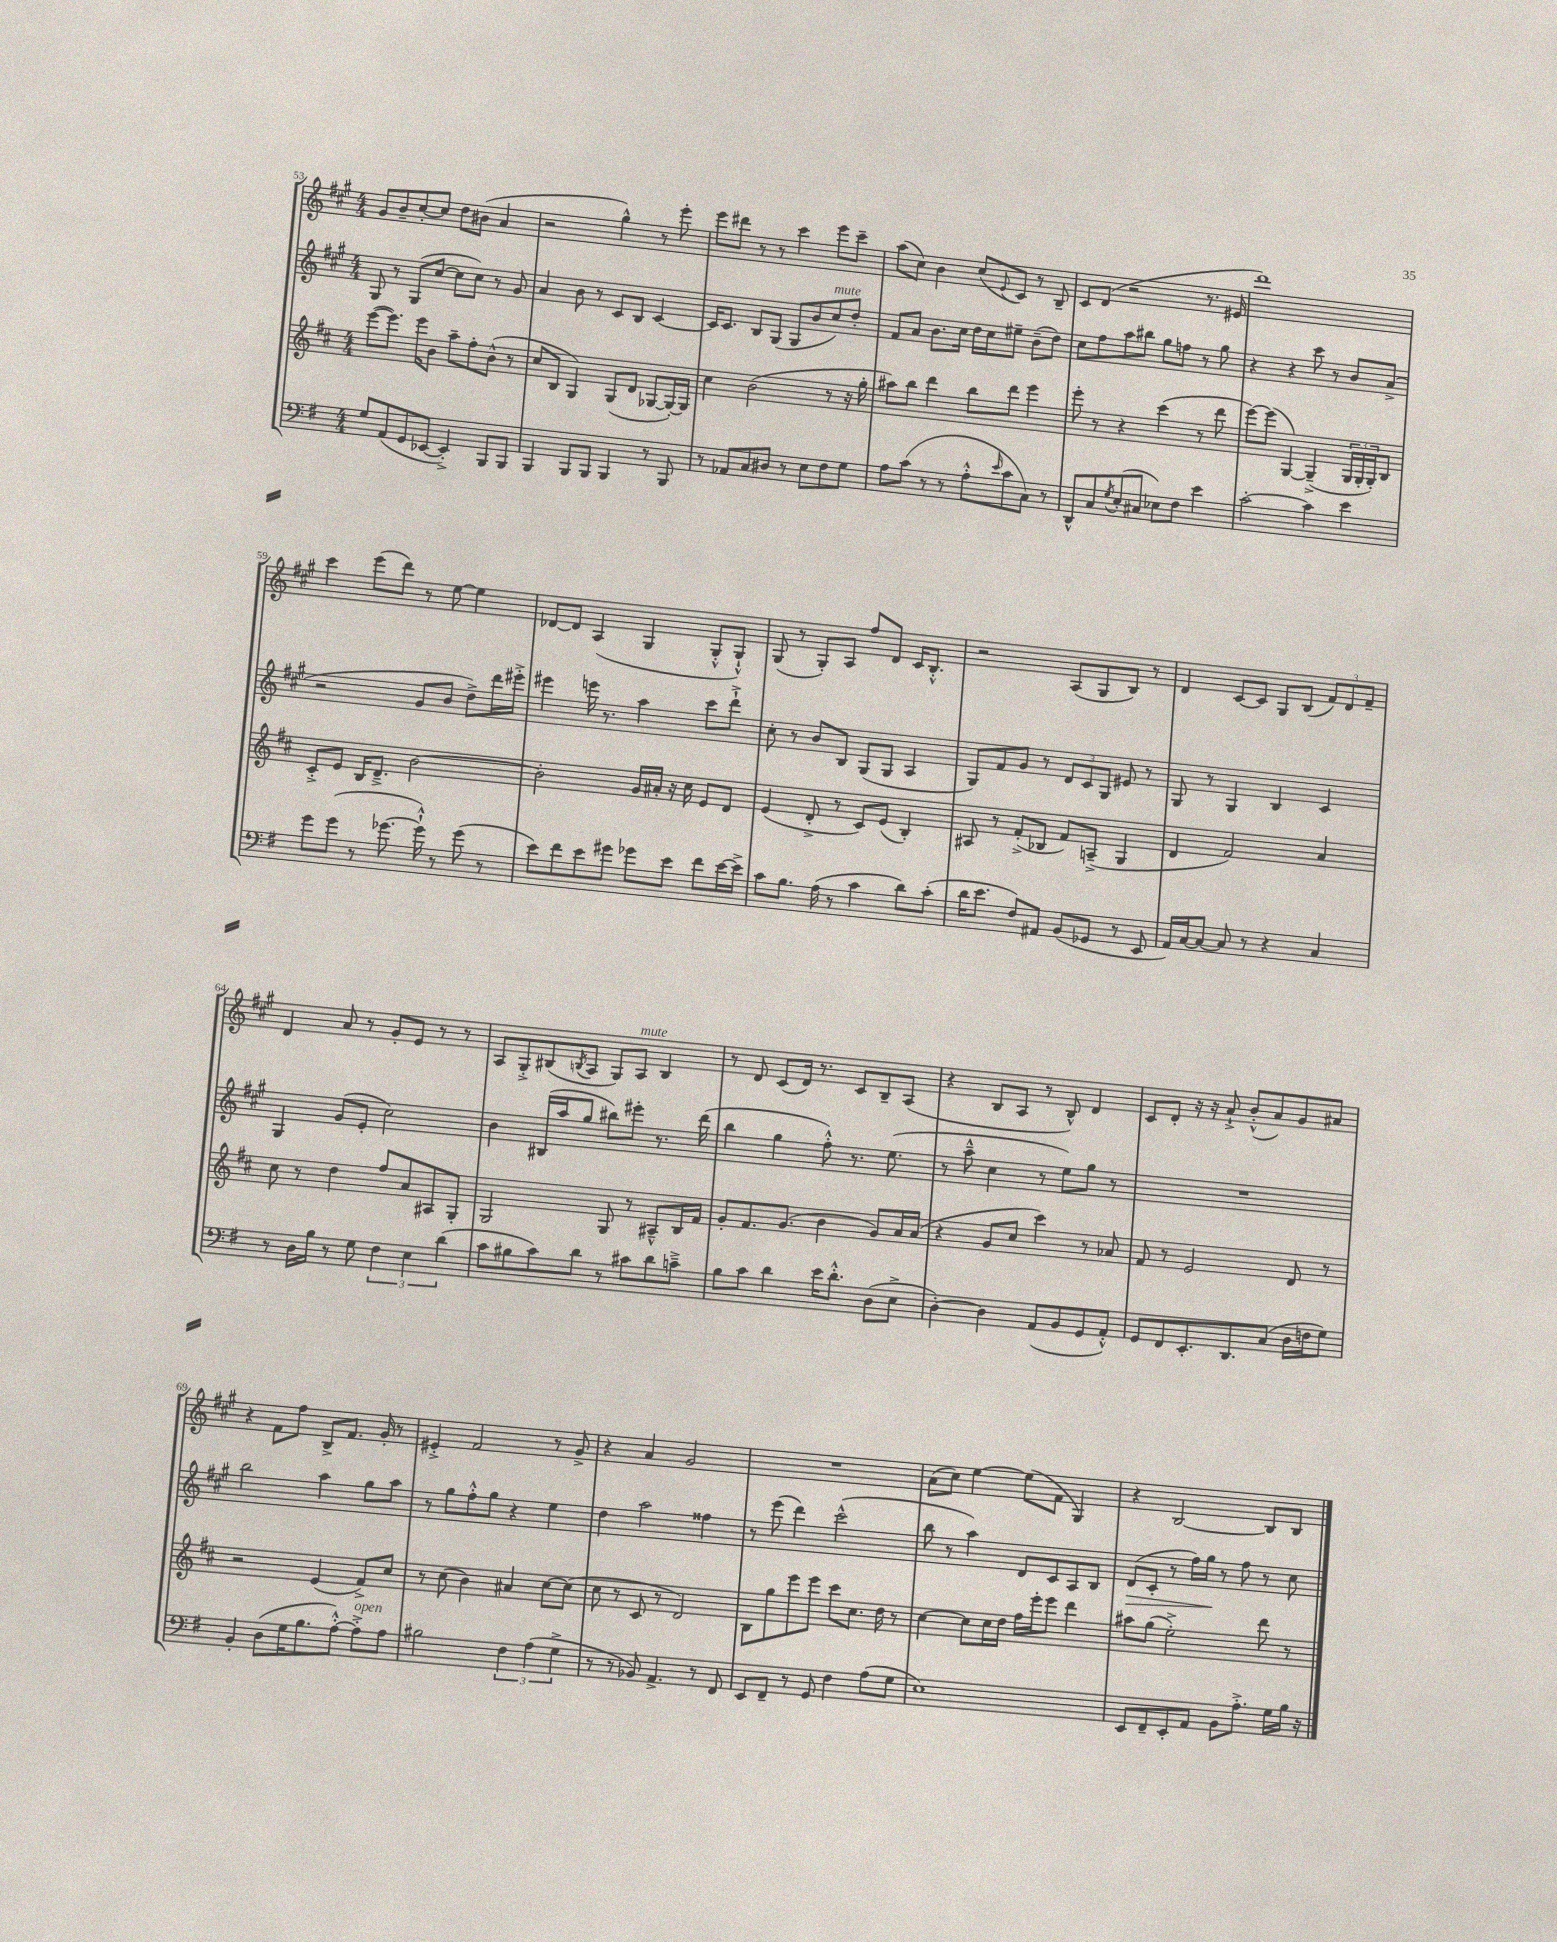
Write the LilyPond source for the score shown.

<<
\new StaffGroup <<
\new Staff = "s0" {
    \clef treble \key a \major \numericTimeSignature \time 4/4
    gis'8 b'8-- cis''8~-. cis''8 d''8 bis'8( a'4 |
    r2 gis''4-^) r8 e'''8-. |
    e'''8 dis'''8 r8 r8 cis'''4 e'''8 cis'''8-- |
    a''8( cis''8) b'4 cis''8( \appoggiatura { e'8 } cis'8) r8 b8-- |
    cis'8 d'8( r2 r8. eis'16 |
    d'''1) |
    cis'''4 e'''8( d'''8) r8 e''8~ e''4 |
    des'8~ des'8 a4( gis4 gis8-.-^ gis8-!-^) |
    gis8( r8 gis8-.) a8 fis''8 d'8 cis'16 b8.-.-^ |
    r2 a8( gis8 b8) r8 |
    d'4 cis'8~ cis'8 gis8 b8( \tuplet 3/2 { fis'8) d'8 fis'8-- } |
    d'4 a'8 r8 gis'8-. e'8 r8 r8 |
    a8 gis8-.-> bis8( \acciaccatura { b8 } a8 gis8) a8^\markup { \italic "mute" } b4 |
    r8 d'8 cis'8( d'16) r8. cis'8 b8-- a8( |
    r4 b8 a8 r8 b8-^) d'4 |
    cis'8 d'8-. r16 r16 a'8-!-> b'8-.-^( a'8) gis'8 ais'8 |
    r4 fis'8 fis''8 b8-> fis'8. gis'16-. r8 |
    eis'4-.-> fis'2 r8 gis'8-> |
    r4 a'4 gis'2 |
    R1 |
    a'8( cis''8) e''4~ e''8( fis'8 gis4) |
    r4 b2~ b8 b8 \bar "|." |
}
\new Staff = "s1" {
    \clef treble \key a \major \numericTimeSignature \time 4/4
    gis8 r8 gis8( cis''8~ cis''8 cis''8) r8 gis'8 |
    a'4 b'8 r8 cis'8 b8 cis'4~ |
    cis'16 cis'8. b8 gis8( gis8 b'8 cis''8^\markup { \italic "mute" }) d''8-. |
    fis'8 a'8 b'8. cis''16 d''16 cis''16 eis''8-- b'8--( d''8) |
    cis''8 fis''8 a''8 bis''8 gis''8 f''8 r8 gis''8 |
    r4 r4 cis'''8 r8 b'8 a'8->( |
    r2 gis'8 b'8 d''8->) d'''16 eis'''16-.-> |
    eis'''4 e'''16 r8. a''4 cis'''8 d'''8-!-> |
    cis''8-. r8 b'8 b8 gis8( gis8 a4 |
    gis8) fis'8 gis'8 r8 \tuplet 3/2 { d'8 cis'8 gis8 } eis'8 r8 |
    gis8 r8 gis4 b4 cis'4 |
    gis4 gis'8( e'8-. cis''2) |
    b'4 bis16( a''16 gis''8 bis''8) eis'''8-. r8. d'''16( |
    b''4 gis''4 fis''8-.-^) r8. e''8.( |
    r8 a''8---^ cis''4 r8 e''8) gis''8 r8 |
    R1 |
    b''2 a''4 gis''8 a''8 |
    r8 gis''8 fis''8-.-^ gis''8 r4 e''4 |
    d''4 a''2 fisis''4 |
    r8 e'''8( d'''4) cis'''2-^( |
    b''8 r8 a''4) d'8 cis'8 a8 b8 |
    d'8\>( cis'8-. r8 fis''16) gis''16\! r8 fis''8 r8 cis''8 \bar "|." |
}
\new Staff = "s2" {
    \clef treble \key d \major \numericTimeSignature \time 4/4
    e'''8~( e'''8.) e'''16 b'8 a''8-- fis''8-. b'8-^( r8 |
    cis''8 b8 g4) g8( d'8 ges8~ ges16~-.) ges16 |
    cis''4 b'2( r8 r16 g''16-. |
    ais''8) b''8 d'''4 b''8 d'''8 e'''4 |
    e'''8-. r8 r4 cis'''4( r8 d'''8 |
    e'''8~) e'''8( g4~) g4--->( \tuplet 3/2 { g16 g16-. g16-.) } b8 |
    cis'8-.-> e'8 b16 d'8.---> b'2~ |
    b'2-. g'16 ais'16-. r16 cis''16 e'8 d'8 |
    e'4( d'8-.-> r8 cis'8) e'8( b4-.) |
    ais8 r8 fis'8-.->( bes8 fis'8) a8--->( g4 |
    d'4 fis'2) a'4 |
    cis''8 r8 d''4 fis''8 a'8 ais8 g8-. |
    g2 g8 r8 ais8---^ b16 fis'16 |
    g'8-. fis'8. g'8.( b'4 g'8) a'16 a'16( |
    r4 g'8 cis''8 cis'''4) r8 aes'8 |
    fis'8 r8 e'2 d'8 r8 |
    r2 e'4( fis'8->) cis''8 |
    r8 cis''8( b'4) ais'4 cis''8~ cis''8( |
    cis''8 r8 cis'8 r8 d'2) |
    b8 g''8 e'''8 e'''8 cis'''8 cis''8. d''16 r8 |
    cis''4~ cis''8 cis''16 d''16 fis''16 e'''16-. e'''8 d'''4 |
    ais''8 g''8( e''2-.->) d'''8 r8 \bar "|." |
}
\new Staff = "s3" {
    \clef bass \key g \major \numericTimeSignature \time 4/4
    g8 a,8( g,8 ees,8~ ees,4-.->) b,,8 b,,8 |
    b,,4 b,,8 b,,8 b,,4 r8 b,,8 |
    r8 aes,8 c8 dis8 r8 e8 fis8 g8 |
    a8 c'8( r8 r8 a8-.-^ \grace { e'16 } c'8 c8) r8 |
    d,8-^ c8 \acciaccatura { g8 } e8-.( cis8 ees8) fis8 e'4 |
    c'2~-. c'4 e'4 |
    g'8 g'8( r8 ges'8.~ ges'16-!-^) r8 ges'8( r8 |
    e'8) fis'8 e'8 gis'8 ges'8 e'8 fis'8 e'16~ e'16-> |
    c'8 b8. a16( r8 c'4 d'8) c'8-.( |
    d'16 e'8. fis8) ais,8 b,8( ges,8 r8 e,8 |
    a,16) c16~ c8~ c8 r8 r4 c4 |
    r8 d16 b16 r8 g8 \tuplet 3/2 { fis4 e4 d'4( } |
    c'8 bis8 c'8) d'8 r8 cis'8 d'8 c'8---> |
    b8 c'8 d'4 e'16 d'8.-.-^ d8( e8-> |
    d4~-.) d4 a,8( b,8 g,8 a,8-.-^) |
    g,8 fis,8 e,8.-. d,8. c8( d16 f16 g8) |
    b,4-. d8( g16 b8. a8~-.-^) a8-.->^\markup { \italic "open" } a8 |
    bis2 \tuplet 3/2 { fis4 a4( g4-> } |
    r8 r8 bes,8) a,4.-> r8 fis,8 |
    e,8 fis,8-- r8 g,8 fis4 a8( g8 |
    e1) |
    e,8 fis,8-- e,8-. a,8 b,8 a8.-.-> g16 b16 r16 \bar "|." |
}
>>
>>
\layout { \context { \Score currentBarNumber = #53 } }
